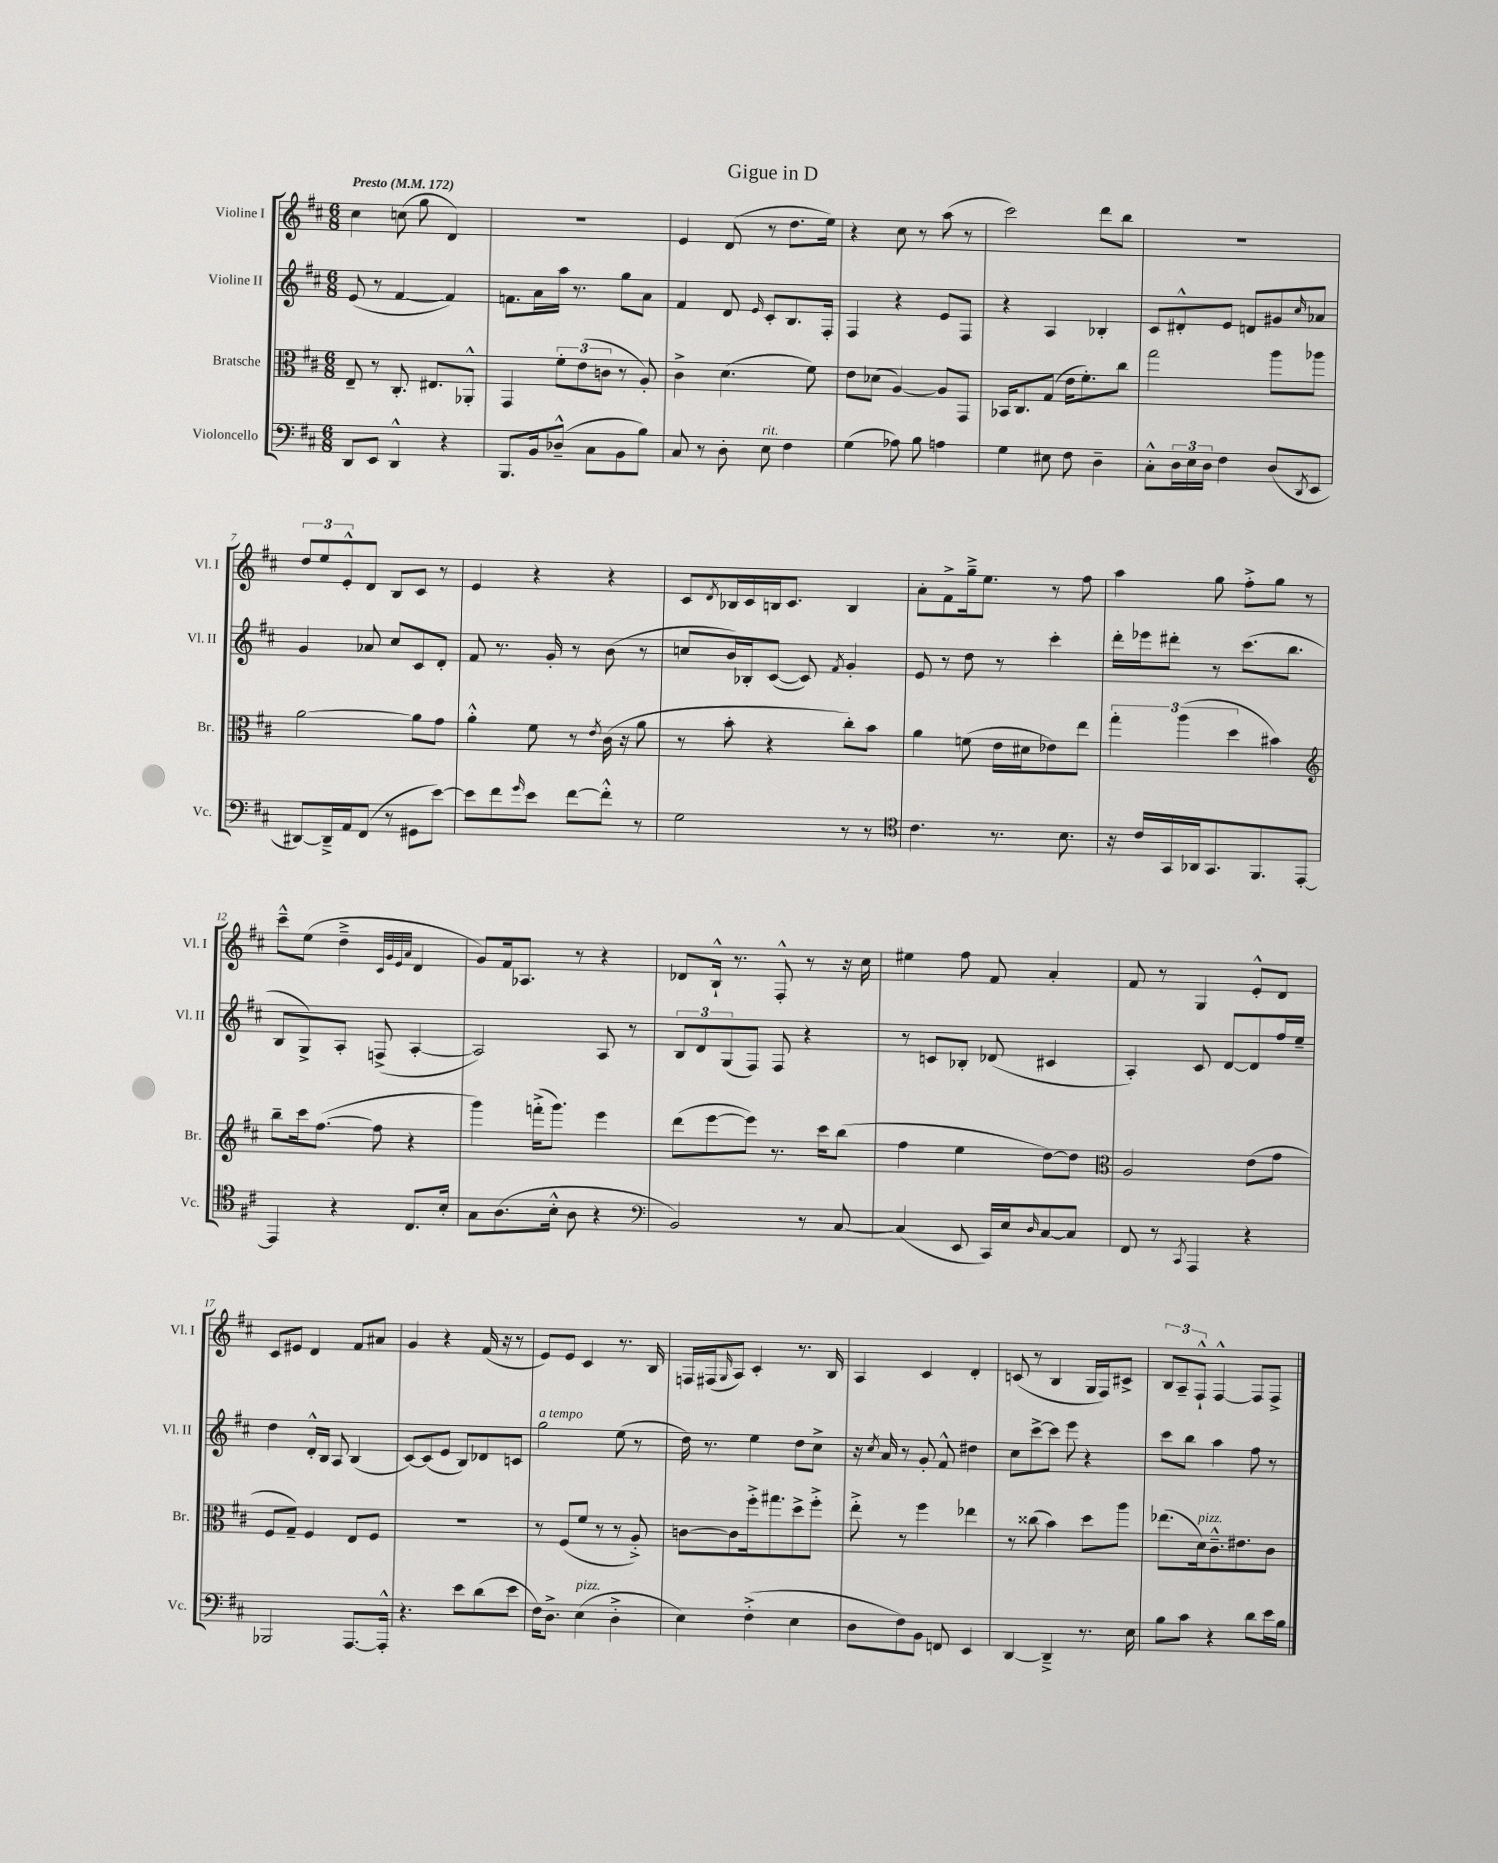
\header { title = "Gigue in D" }
<<
\new StaffGroup <<
\new Staff = "s0" \with { instrumentName = "Violine I" shortInstrumentName = "Vl. I" } {
    \clef treble \key d \major \numericTimeSignature \time 6/8 \tempo "Presto" 4 = 172
    cis''4 c''8( g''8 d'4) |
    R2. |
    e'4 d'8( r8 d''8. e''16) |
    r4 cis''8 r8 a''8( r8 |
    cis'''2) d'''8 b''8 |
    R2. |
    \tuplet 3/2 { d''8 e''8 e'8-.-^ } d'8 b8 cis'8 r8 |
    e'4 r4 r4 |
    cis'8 \acciaccatura { d'8 } bes16 cis'16 b16 cis'8. b4 |
    a'8-. fis'8-> g''16---> e''8. r8 fis''8 |
    a''4 g''8 fis''8-.-> g''8 r8 |
    cis'''8---^ e''8( d''4---> \grace { cis'32 g'32 e'32 a'32 } d'4 |
    g'8) fis'16 aes8. r8 r4 |
    des'8 b16-!-^ r8. fis8-.-^ r8 r16 cis''16 |
    eis''4 fis''8 fis'8 a'4-. |
    fis'8 r8 g4 e'8-.-^ d'8 |
    cis'8 eis'8 d'4 fis'8 ais'8 |
    g'4 r4 fis'16( r16 r8 |
    e'8) e'8 cis'4 r8. b16 |
    f16 fis16( \grace { g16 } a8) cis'4-. r8. b16 |
    a4 cis'4 d'4-. |
    c'8( r8 b4 g16 fis16) cis'8-> |
    \tuplet 3/2 { b8 a8-- fis8-!-^ } fis4~-^ fis8 fis8-> \bar "|." |
}
\new Staff = "s1" \with { instrumentName = "Violine II" shortInstrumentName = "Vl. II" } {
    \clef treble \key d \major \numericTimeSignature \time 6/8
    e'8( r8 fis'4~ fis'4) |
    f'8. a'16 a''16 r8. g''8 a'8 |
    fis'4 d'8 \grace { e'16 } cis'8-. b8. fis16-. |
    fis4 r4 e'8 fis8 |
    r4 a4 bes4-. |
    cis'8 dis'8-.-^ e'8 d'8 gis'8 \grace { cis''16 } aes'8 |
    g'4 aes'8 cis''8 cis'8 d'8-. |
    fis'8 r8. g'16-. r8 b'8( r8 |
    c''8 b'16) bes16-. cis'8~( cis'8) \acciaccatura { fis'8 } g'4-. |
    e'8 r8 d''8 r8 cis'''4-. |
    d'''16-. ees'''16 dis'''8-. r8 cis'''8.( b''8. |
    b8 g8->) a8-. f8->( a4~-. |
    a2) a8 r8 |
    \tuplet 3/2 { b8 d'8 g8( } fis8) fis8 r4 |
    r8 c'8 bes8-. des'8( cis'4 |
    a4-.) cis'8 d'8~ d'8 fis''16 e''16-- |
    d''4 d'16-.-^ b16 a8 b4( |
    cis'8~) cis'8( e'8 b8) des'8 c'8 |
    g''2^\markup { \italic "a tempo" } e''8( r8 |
    d''16) r8. e''4 d''8 cis''8-> |
    r16 \acciaccatura { cis''8 } a'16 r8 g'8-. fis'8-^ dis''4 |
    cis''8 cis'''8~-> cis'''8 e'''8 r4 |
    cis'''8 b''8 a''4 fis''8 r8 \bar "|." |
}
\new Staff = "s2" \with { instrumentName = "Bratsche" shortInstrumentName = "Br." } {
    \clef alto \key d \major \numericTimeSignature \time 6/8
    e8-- r8 cis8.-. eis8. aes,8-.-^ |
    g,4 \tuplet 3/2 { fis'8-. e'8( c'8 } r8 a8-.) |
    cis'4-> d'4.( fis'8) |
    e'8 des'8( a4~) a8 g,8 |
    bes,16 cis8. g8( e'16 fis'8.-.) cis''8 |
    g''2 a''8 aes''8 |
    a'2~ a'8 g'8 |
    a'4-.-^ fis'8 r8 \acciaccatura { e'8 } cis'16( r16 a'8 |
    r8 b'8-. r4 cis''8-.) b'8 |
    a'4 f'8( e'16 dis'16 ees'8) e''8 |
    \tuplet 3/2 { g''4-. a''4( d''4 } bis'4) |
    \clef treble b''8-- cis'''16 fis''8.~( fis''8 r4 |
    g'''4) f'''16-.->( g'''8.) e'''4 |
    d'''8( e'''8~ e'''8) r8. cis'''16 b''8( |
    fis''4 e''4 d''8~) d''8 |
    \clef alto a2 e'8( g'8 |
    fis8 g8--) fis4 e8 fis8 |
    R2. |
    r8 fis8( fis'8 r8 r8 a8-.->) |
    c'8~ c'8 fis''16-.-> gis''8. d''8-> fis''8-.-> |
    e''8-.-> r8 fis''4 ees''4 |
    r8 cisis''8( b'4) d''8 a''8 |
    ees''8.( d'16^\markup { \italic "pizz." }) cis'8.---^ eis'8. cis'8 \bar "|." |
}
\new Staff = "s3" \with { instrumentName = "Violoncello" shortInstrumentName = "Vc." } {
    \clef bass \key d \major \numericTimeSignature \time 6/8
    d,8 e,8 d,4-^ r4 |
    b,,8. b,16 des8---^( cis8 b,8 b8) |
    cis8 r8 d8-. e8^\markup { \italic "rit." } fis4 |
    g4( aes8) b8 a4 |
    g4 eis8 fis8 d4-- |
    cis8-.-^ \tuplet 3/2 { d16 e16 d16 } fis4 d8( \acciaccatura { d,8 } e,8 |
    dis,8~) dis,16---> a,16 fis,8( r8 gis,8 e'8~) |
    e'8 fis'8 \grace { g'16 } e'8 fis'8~ fis'8-.-^ r8 |
    g2 r8 r8 |
    \clef tenor cis'4. r8. b8. |
    r16 cis'16 g,16 aes,16 g,8. fis,8. e,8~-. |
    e,4 r4 cis8. b16-. |
    g8 a8.( b16-.-^ a8 r4 |
    \clef bass b,2) r8 cis8~ |
    cis4( e,8 cis,16) e16 \grace { d16 } cis8~ cis8 |
    fis,8 r8 \acciaccatura { cis,8 } a,,4 r4 |
    bes,,2 a,,8.~ a,,16-.-^ |
    r4. e'8 d'8( e'8 |
    fis16) d8.-> e4^\markup { \italic "pizz." }( d4-.-> |
    e4) fis4-.->( e4 |
    d8 fis8) b,8 f,8 e,4 |
    d,4~ d,4---> r8. e16 |
    b8 cis'8 r4 d'8 e'16 b16 \bar "|." |
}
>>
>>
